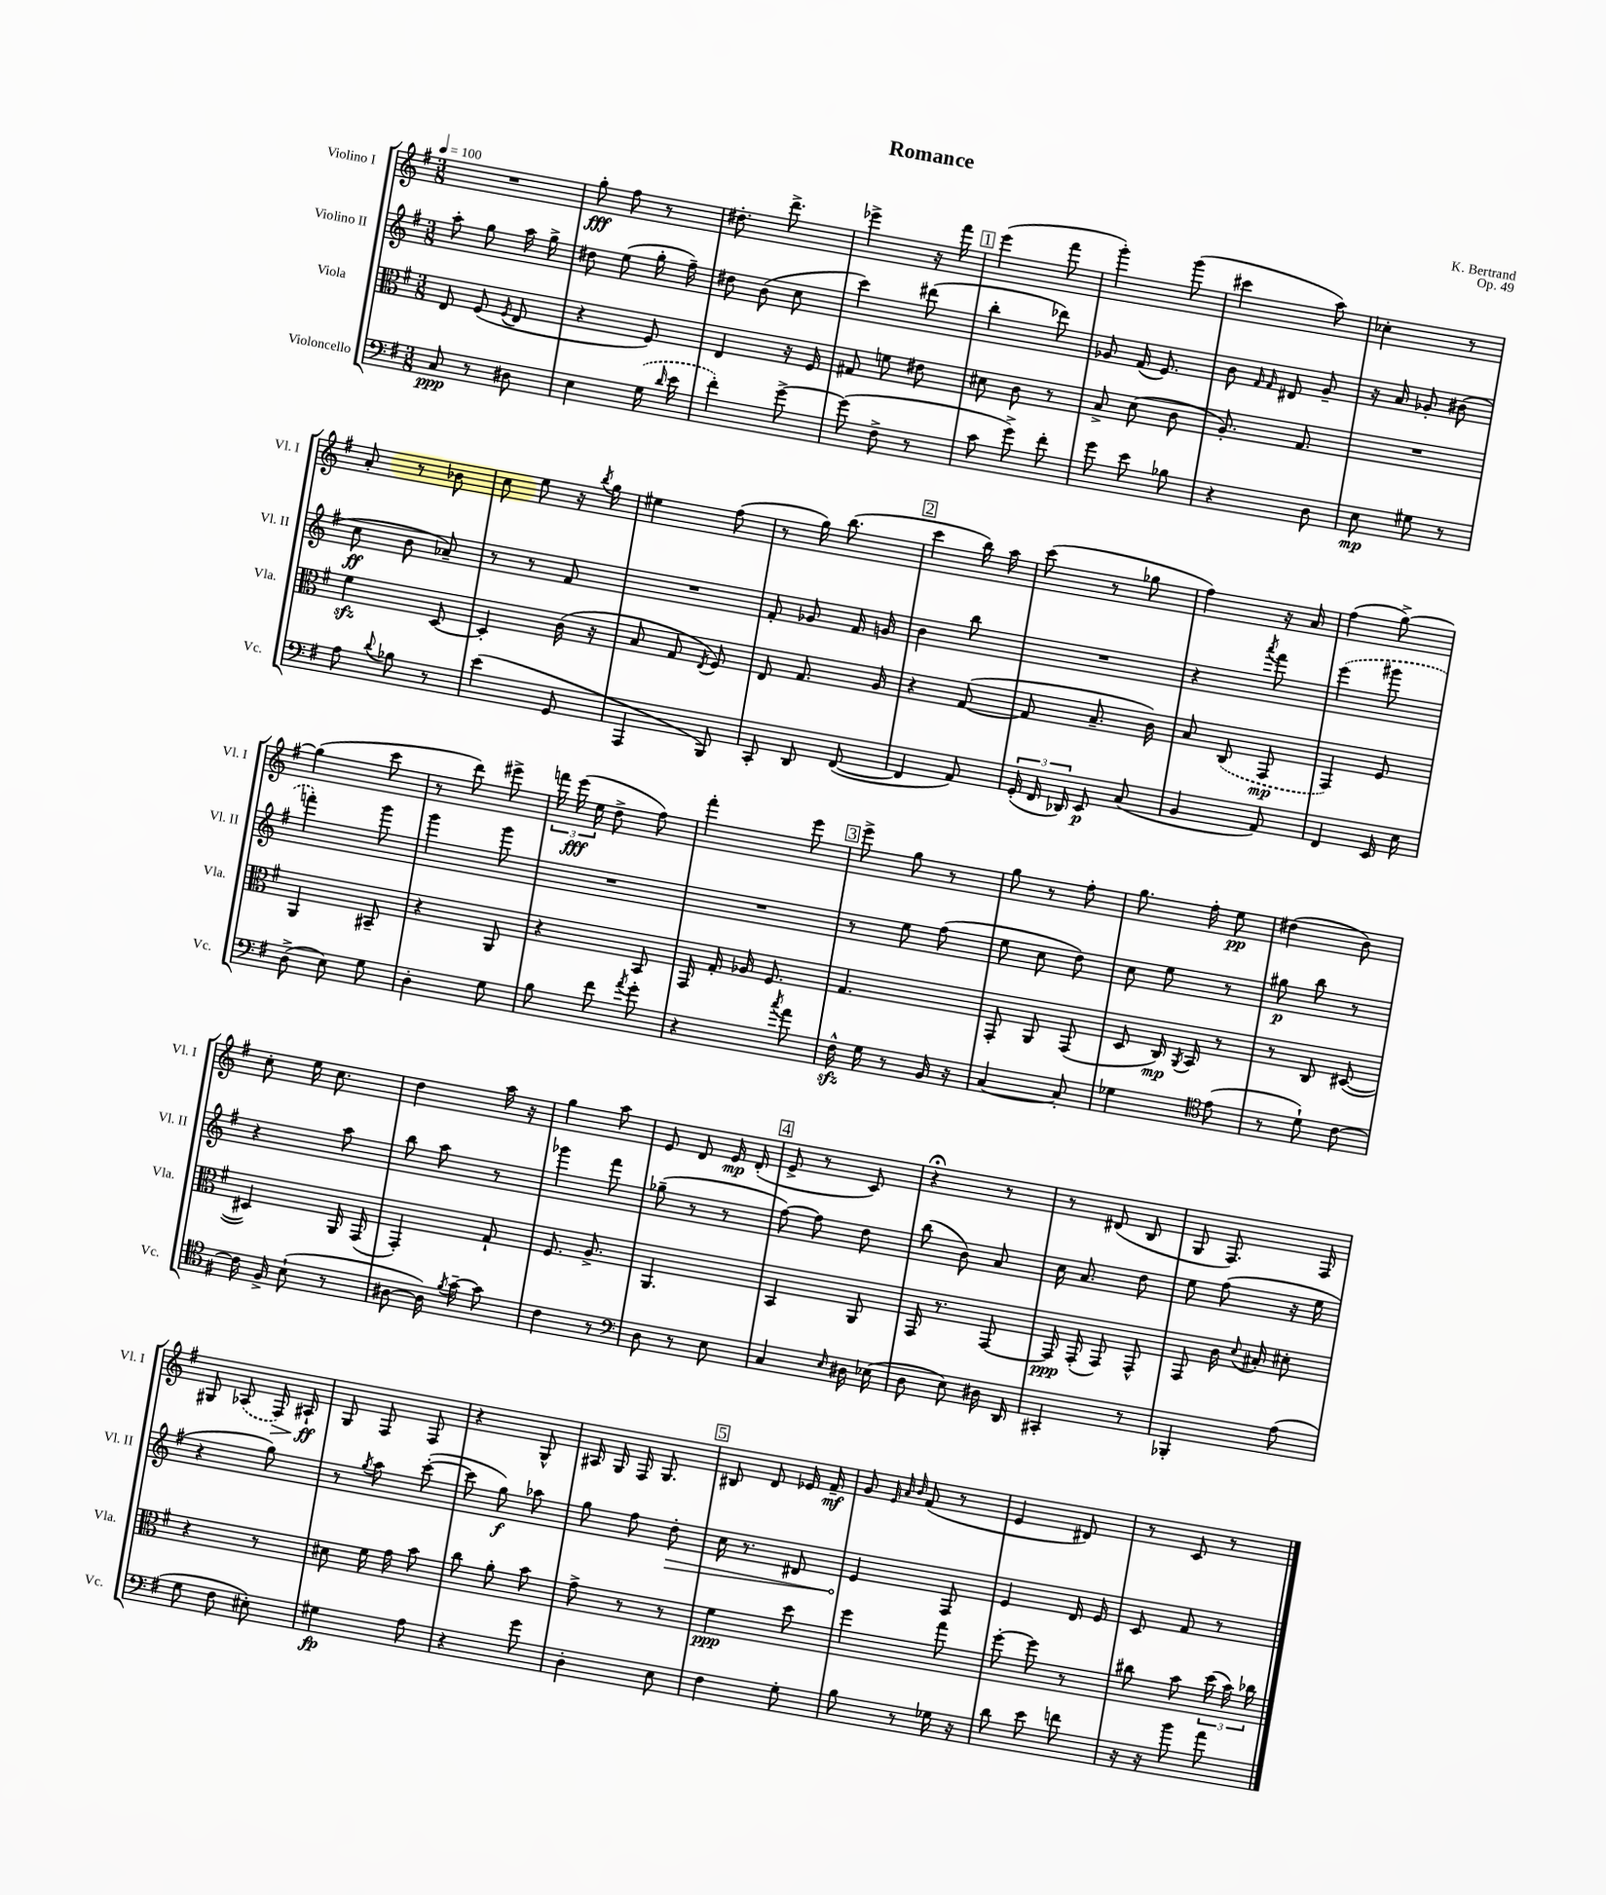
\header { title = "Romance" composer = "K. Bertrand" opus = "Op. 49" }
<<
\new StaffGroup <<
\new Staff = "s0" \with { instrumentName = "Violino I" shortInstrumentName = "Vl. I" } {
    \clef treble \key g \major \numericTimeSignature \time 3/8 \tempo 4 = 100
    \autoBeamOff R4. |
    g''8-.\fff fis''8 r8 |
    dis''8.-. d'''8.-> |
    ees'''4-> r16 fis'''16 |
    \mark \markup { \box "1" } e'''4( fis'''8 |
    g'''4-.) g'''8( |
    cis'''4 a''8) |
    ces''4-. r8 |
    a'8-. r8 bes'8 |
    c''8 e''8 r16 \acciaccatura { b''8 } g''16 |
    eis''4 fis''8( |
    r8 g''16) b''8.( |
    \mark \markup { \box "2" } c'''4 b''16) a''16 |
    c'''8( r8 ges''8 |
    fis''4) r16 a'16 |
    fis''4( g''8~->) |
    g''4( c'''8 |
    r8 d'''8) eis'''8-> |
    \tuplet 3/2 { f'''16 e'''16\fff( e''16 } d''8-> fis''8) |
    fis'''4-. e'''8 |
    \mark \markup { \box "3" } e'''8-> g''8 r8 |
    g''8 r8 fis''8-. |
    g''8. fis''16-. e''8\pp |
    dis''4( b'8) |
    c''8-. e''16 c''8. |
    d''4 a''16 r16 |
    g''4 a''8 |
    e'8 d'8 e'16\mp d'16-.( |
    \mark \markup { \box "4" } e'8-> r8 c'8) |
    r4\fermata r8 |
    r8 dis'8( b8 |
    g8 fis8.) fis16 |
    gis8 \once \slurDashed aes8( fis16\>) ais16-!\ff\! |
    g8 fis8 fis8 |
    r4 g8-^ |
    ais16 g16 fis16 g8. |
    \mark \markup { \box "5" } bis8 d'8 ees'16 fis'16--\mf |
    g'8 \grace { e'32 a'32 b'32 } fis'8( r8 |
    e'4 dis'8) |
    r8 c'8 r8 \bar "|." |
}
\new Staff = "s1" \with { instrumentName = "Violino II" shortInstrumentName = "Vl. II" } {
    \clef treble \key g \major \numericTimeSignature \time 3/8
    \autoBeamOff a''8-. g''8 a''16 g''16-> |
    dis''8 e''8( g''16-. fis''16--) |
    dis''8 b'8( c''8 |
    c'''4) dis'''8( |
    \mark \markup { \box "1" } b''4-. des'''8) |
    ges'8 fis'16( e'8.) |
    b'8 \grace { fis'16 fis'16 } dis'8 g'8-- |
    r16 a'16 ges'8-. bis'8( |
    c''8\ff b'8 aes'8--) |
    r8 r8 fis'8 |
    R4. |
    fis'8-. ges'8 fis'16 g'16 |
    \mark \markup { \box "2" } b'4 b''8 |
    R4. |
    r4 \acciaccatura { a'''8 } fis'''8 |
    \once \slurDashed e'''4( gis'''8 |
    f'''4-.) g'''8 |
    g'''4 g'''8 |
    R4. |
    R4. |
    \mark \markup { \box "3" } r8 e''8 fis''8( |
    e''8 c''8 d''8) |
    c''8 e''8 r8 |
    gis''8\p b''8 r8 |
    r4 a''8 |
    b''8 a''8 r8 |
    ges'''4 fis'''8 |
    ges''8--( r8 r8 |
    \mark \markup { \box "4" } fis''8~) fis''8 d''8 |
    b''8( b'8) a'8 |
    c''16 a'8. d''8 |
    e''8 fis''8( r16 e''16 |
    r4 g''8) |
    r8 \acciaccatura { g''8 } a''8 c'''8~-.( |
    c'''8 g''8\f) aes''8 |
    g''8 fis''8 \once \override Hairpin.circled-tip = ##t d''8-.\> |
    \mark \markup { \box "5" } c''16 r8. dis'8 |
    e'4\! fis8 |
    e'4 d'16 e'16 |
    c'8 fis'8 r8 \bar "|." |
}
\new Staff = "s2" \with { instrumentName = "Viola" shortInstrumentName = "Vla." } {
    \clef alto \key g \major \numericTimeSignature \time 3/8
    \autoBeamOff e8 fis8( \acciaccatura { fis8 } e8 |
    r4 fis8) |
    e4 r16 fis16 |
    gis8 f'8 eis'8 |
    \mark \markup { \box "1" } dis'8 c'8 r8 |
    b8-> d'8( c'8 |
    a8.-.) g8. |
    R4. |
    fis'4\sfz d8~ |
    d4-. c'16( r16 |
    b8 g8 \acciaccatura { e8 } fis8) |
    e8 g8. a16 |
    \mark \markup { \box "2" } r4 g8~( |
    g8 b8.-- c'16) |
    b8 \once \slurDashed c8( g,8\mp |
    g,4) fis8 |
    a,4 bis,8-- |
    r4 a,8 |
    r4 b,8 |
    g,16 g16-. aes16 fis8. |
    \mark \markup { \box "3" } g4. |
    g,8-. a,8 g,8( |
    d8 c16\mp) \acciaccatura { a,8 } b,16 r8 |
    r8 c8 dis8~( |
    dis4) a,16 g,16( |
    g,4-.) g8-! |
    fis8. a8.-> |
    a,4. |
    \mark \markup { \box "4" } b,4 a,8 |
    g,16 r8. g,8~ |
    g,16\ppp g,16-.( g,8) g,8-^ |
    g,8 c'16 \appoggiatura { d'8 } bis16-. dis'8-. |
    r4 r8 |
    dis'8 fis'16 g'16 b'8 |
    c''8 a'8-. b'8 |
    g'8-> r8 r8 |
    \mark \markup { \box "5" } fis'4\ppp d''8 |
    fis''4 g''8 |
    fis''8~-. fis''8 r8 |
    cis''8 b'8 \tuplet 3/2 { d''16( b'16) ces''16 } \bar "|." |
}
\new Staff = "s3" \with { instrumentName = "Violoncello" shortInstrumentName = "Vc." } {
    \clef bass \key g \major \numericTimeSignature \time 3/8
    \autoBeamOff c8\ppp r8 dis8 |
    e4 \once \slurDashed g16( \grace { d'16 } e'16 |
    fis'4-.) g'8~-> |
    g'8( fis8-> r8 |
    \mark \markup { \box "1" } c'8 g'8->) fis'8-. |
    g'8 e'8 bes8 |
    r4 d8 |
    e8\mp gis8 r8 |
    a8 \appoggiatura { d'8 } bes8 r8 |
    e'4( g,8 |
    a,,4 b,,8) |
    c,8-. d,8 fis,8~( |
    \mark \markup { \box "2" } fis,4 a,8) |
    \tuplet 3/2 { g,16-.( fis,16 des,16) } e,8\p c8( |
    b,4 a,8) |
    fis,4 e,16 e16 |
    d8->( e8) g8 |
    d4-. g8 |
    b8 fis'8 \acciaccatura { a'8 } g'8-. |
    r4 \acciaccatura { c''8 } a'8 |
    \mark \markup { \box "3" } fis16-^\sfz g16 r8 b,16 r16 |
    c4~ c8-. |
    ges4 \clef tenor e'8( |
    r8 d'8-!) c'8~ |
    c'16 fis16-> b8-!( r8 |
    ais8~ ais16) \acciaccatura { fis'8 } g'16~-- g'8 |
    c'4 r8 |
    \clef bass d8 r8 e8 |
    \mark \markup { \box "4" } c4 \grace { e16 } dis16 ees16( |
    d8 e8) dis16 d,16 |
    cis,4-. r8 |
    bes,,4-. a8( |
    g8 fis8 eis8-.) |
    gis4\fp a8 |
    r4 g'8 |
    d4-. e8 |
    \mark \markup { \box "5" } fis4 g8-. |
    b8 r8 ges16 r16 |
    d'8 e'8 f'8 |
    r16 r16 b'8 a'8 \bar "|." |
}
>>
>>
\layout { \context { \Score \remove "Bar_number_engraver" } }
